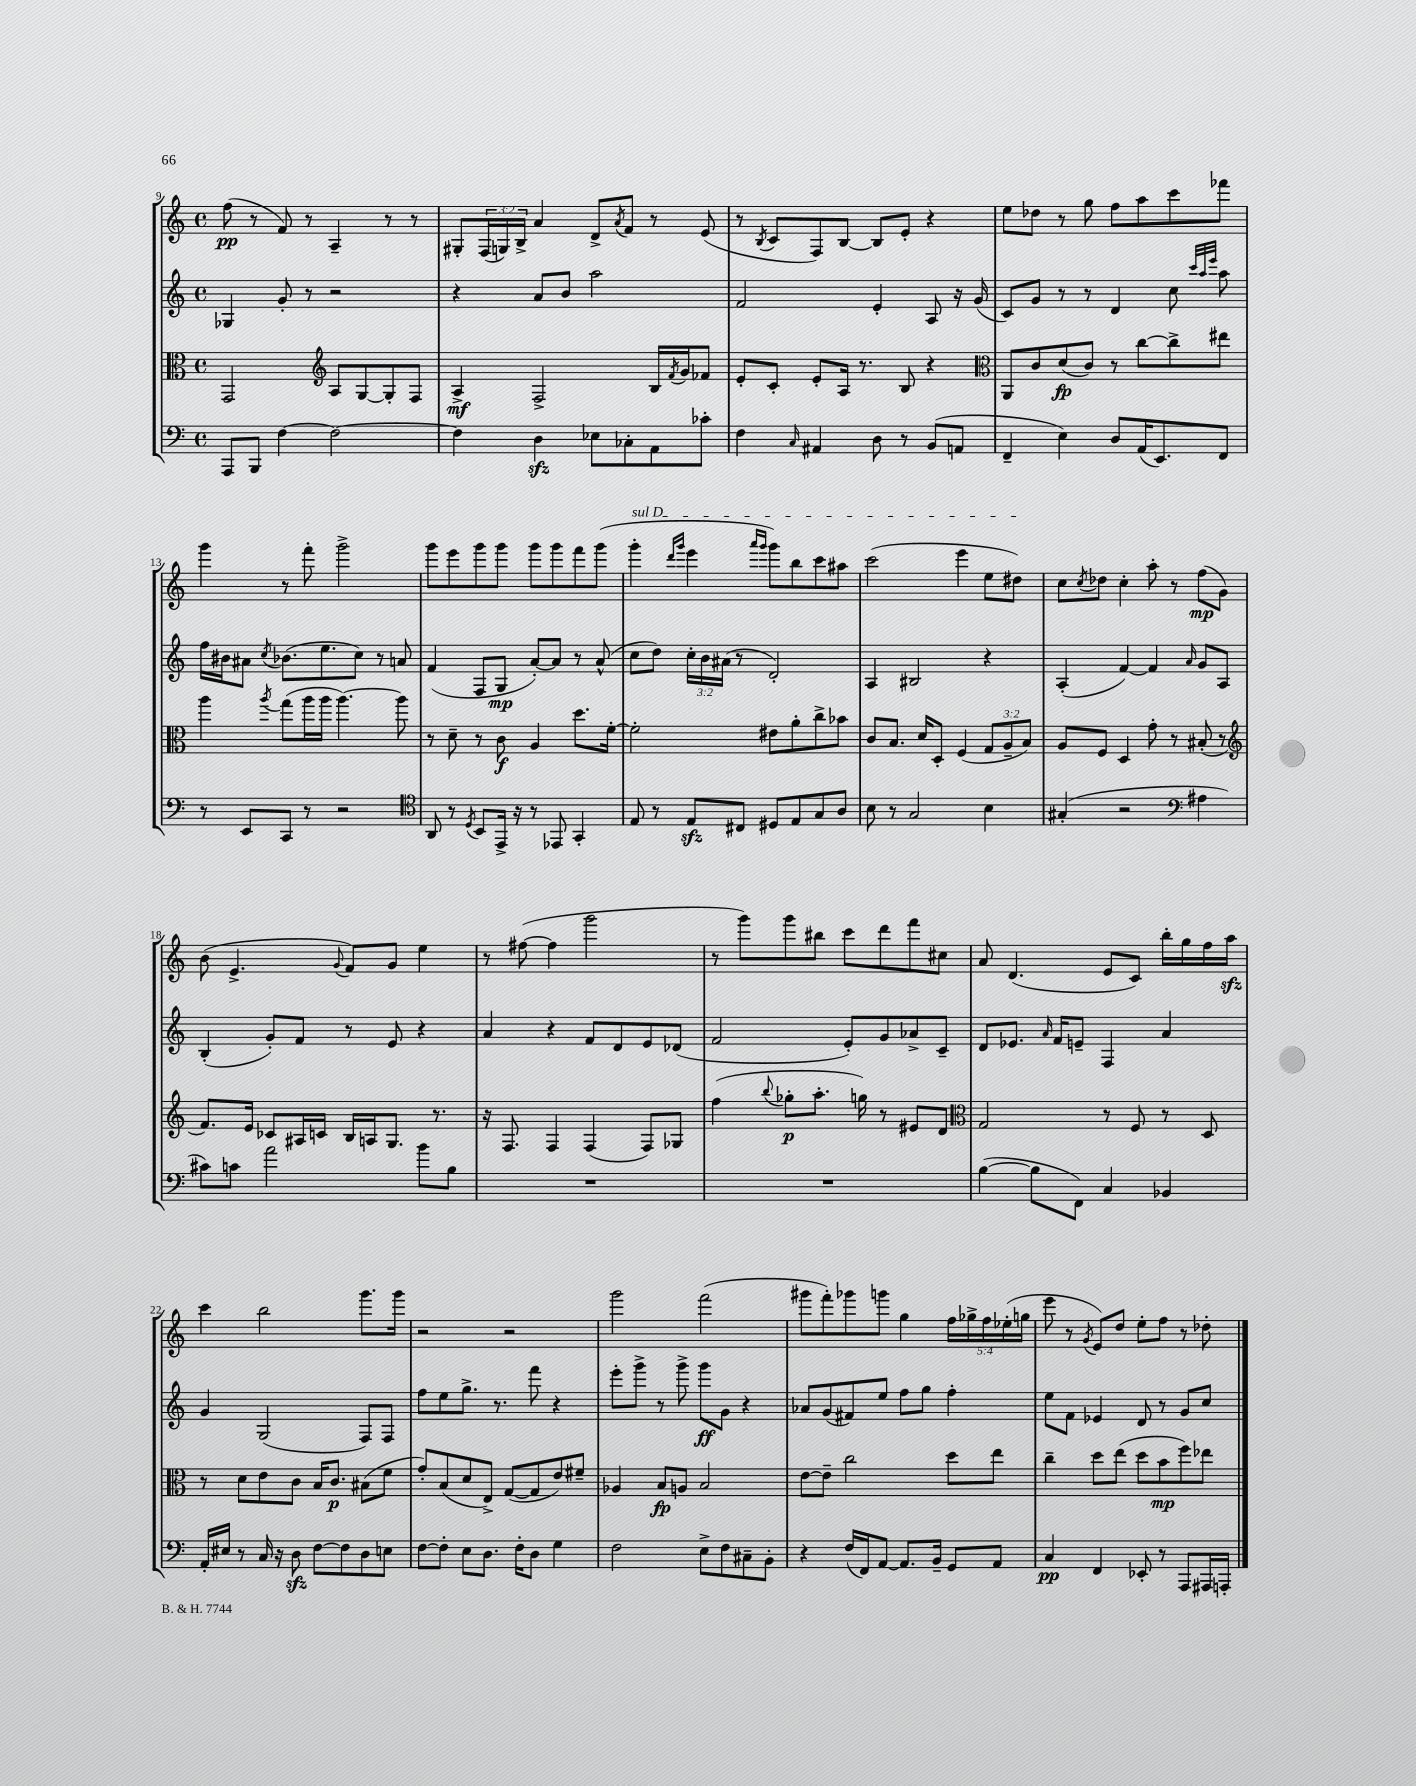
<<
\new StaffGroup <<
\new Staff = "s0" {
    \clef treble \key c \major \defaultTimeSignature \time 4/4 \override Staff.TupletNumber.text = #tuplet-number::calc-fraction-text
    f''8\pp( r8 f'8) r8 a4-- r8 r8 |
    gis8-. \tuplet 3/2 { f16( g16) b16-> } a'4 d'8-> \acciaccatura { a'8 } f'8 r8 e'8( |
    r8 \acciaccatura { b8 } c'8 f8) b8~ b8 e'8-. r4 |
    e''8 des''8 r8 g''8 f''8 a''8 c'''8 fes'''8 |
    g'''4 r8 f'''8-. g'''2-> |
    g'''8 e'''8 g'''8 g'''8 g'''8 g'''8 f'''8 g'''8( |
    \once \override TextSpanner.bound-details.left.text = \markup { \italic "sul D" } g'''4-.\startTextSpan \grace { d'''16 g'''16 } e'''4 \grace { a'''16 g'''16 } g'''8) b''8 c'''8 ais''8 |
    c'''2( e'''4 e''8 dis''8\stopTextSpan) |
    c''8 \acciaccatura { c''8 } des''8 c''4-. a''8-. r8 f''8\mp( g'8) |
    b'8( e'4.-> \appoggiatura { g'8 } f'8) g'8 e''4 |
    r8 fis''8~( fis''4 g'''2 |
    r8 g'''8) g'''8 bis''8 c'''8 d'''8 f'''8 cis''8 |
    a'8 d'4.( e'8 c'8) b''16-. g''16 f''16 a''16\sfz |
    c'''4 b''2 g'''8. g'''16 |
    r2 r2 |
    g'''2 f'''2( |
    gis'''8 f'''8-.) ges'''8 g'''8 g''4 \tuplet 5/4 { f''16 ges''16-> f''16 ees''16-.( g''16 } |
    e'''8 r8 \acciaccatura { g'8 } e'8) d''8 e''8-. f''8 r8 des''8-. \bar "|." |
}
\new Staff = "s1" {
    \clef treble \key c \major \defaultTimeSignature \time 4/4 \override Staff.TupletNumber.text = #tuplet-number::calc-fraction-text
    ges4 g'8-. r8 r2 |
    r4 a'8 b'8 a''2 |
    f'2 e'4-. a8 r16 g'16( |
    c'8) g'8 r8 r8 d'4 c''8 \grace { c'''32 a''32 e'''32 } a''8 |
    f''16 bis'16 ais'8 \acciaccatura { c''8 } bes'8.( e''8. c''8) r8 a'8 |
    f'4( f8 g8\mp a'8~-.) a'8 r8 a'8-^( |
    c''8 d''8) \tuplet 3/2 { c''16-. b'16 ais'16( } r8 d'2-.) |
    a4 bis2 r4 |
    a4-.( f'4~) f'4 \grace { a'16 } g'8 a8 |
    b4-.( g'8-.) f'8 r8 e'8 r4 |
    a'4 r4 f'8 d'8 e'8 des'8( |
    f'2 e'8-.) g'8 aes'8-> c'8-- |
    d'8 ees'8. \grace { a'16 } f'16 e'8-- f4 a'4 |
    g'4 g2( f8) f8 |
    f''8 e''8 g''8.-> r8. f'''8 r4 |
    e'''8-. g'''8-> r8 g'''8-> g'''8\ff g'8 r4 |
    aes'8 g'8( fis'8) e''8 f''8 g''8 f''4-. |
    e''8 f'8 ees'4 d'8 r8 g'8 c''8 \bar "|." |
}
\new Staff = "s2" {
    \clef alto \key c \major \defaultTimeSignature \time 4/4 \override Staff.TupletNumber.text = #tuplet-number::calc-fraction-text
    g,2 \clef treble a8 g8~ g8-. f8 |
    a4->\mf f2-> b16 \acciaccatura { f'8 } g'16 fes'8 |
    e'8-. c'8-. e'8-. a16 r8. b8 r4 |
    \clef alto a,8 c'8 d'8\fp( c'8) r8 c''8~ c''8-> eis''8 |
    a''4 \acciaccatura { a''8 } g''8( a''16 a''16 a''4.~) a''8 |
    r8 d'8-- r8 c'8\f a4 d''8. f'16~-. |
    f'2-. eis'8 a'8-. c''8-> bes'8 |
    c'8 b8. d'16 d8-. f4( \tuplet 3/2 { g8 a8-- b8) } |
    a8 f8 d4 g'8-. r8 bis8-.( r8 |
    \clef treble f'8.) e'16 ces'8 ais16 c'16 b16 a16 g8. r8. |
    r16 f8. f4 f4( f8) ges8 |
    f''4( \appoggiatura { b''8 } ges''8-.\p a''8.-. g''16) r8 eis'8 d'8 |
    \clef alto g2 r8 f8 r8 d8 |
    r8 d'8 e'8 c'8 b16 c'8.\p bis8( f'8 |
    g'8-.) b8( d'8 e8->) g8~( g8 e'8) fis'8-- |
    aes4 b8\fp a8 b2 |
    e'8~ e'8-- c''2 d''8 e''8 |
    c''4-- d''8 e''8( d''8 b'8\mp f''8) ees''8 \bar "|." |
}
\new Staff = "s3" {
    \clef bass \key c \major \defaultTimeSignature \time 4/4
    a,,8 b,,8 f4~ f2~ |
    f4 d4\sfz ees8 ces8-. a,8 ces'8-. |
    f4 \grace { c16 } ais,4 d8 r8 b,8( a,8 |
    f,4-- e4) d8 a,16( e,8.) f,8 |
    r8 e,8 c,8 r8 r2 |
    \clef tenor a,8 r8 \acciaccatura { d8 } b,8 e,16-> r16 r8 ees,8 g,4-. |
    e8 r8 e8\sfz cis8 dis8 e8 g8 a8 |
    b8 r8 g2 b4 |
    gis4-.( r2 \clef bass ais4 |
    cis'8) c'8 a'2 b'8 b8 |
    R1 |
    R1 |
    b4~( b8 f,8) c4 bes,4 |
    a,16-. eis16 r8 c16 r16 d8\sfz f8~ f8 d8 e8 |
    f8~ f8-. e8 d8. f16-. d8 g4 |
    f2 e8-> f8 cis8-- b,8-. |
    r4 f16( f,16) a,8~ a,8. b,16-- g,8 a,8 |
    c4\pp f,4 ees,8-. r8 a,,8 ais,,16 a,,16-. \bar "|." |
}
>>
>>
\layout { \context { \Score currentBarNumber = #9 } }
